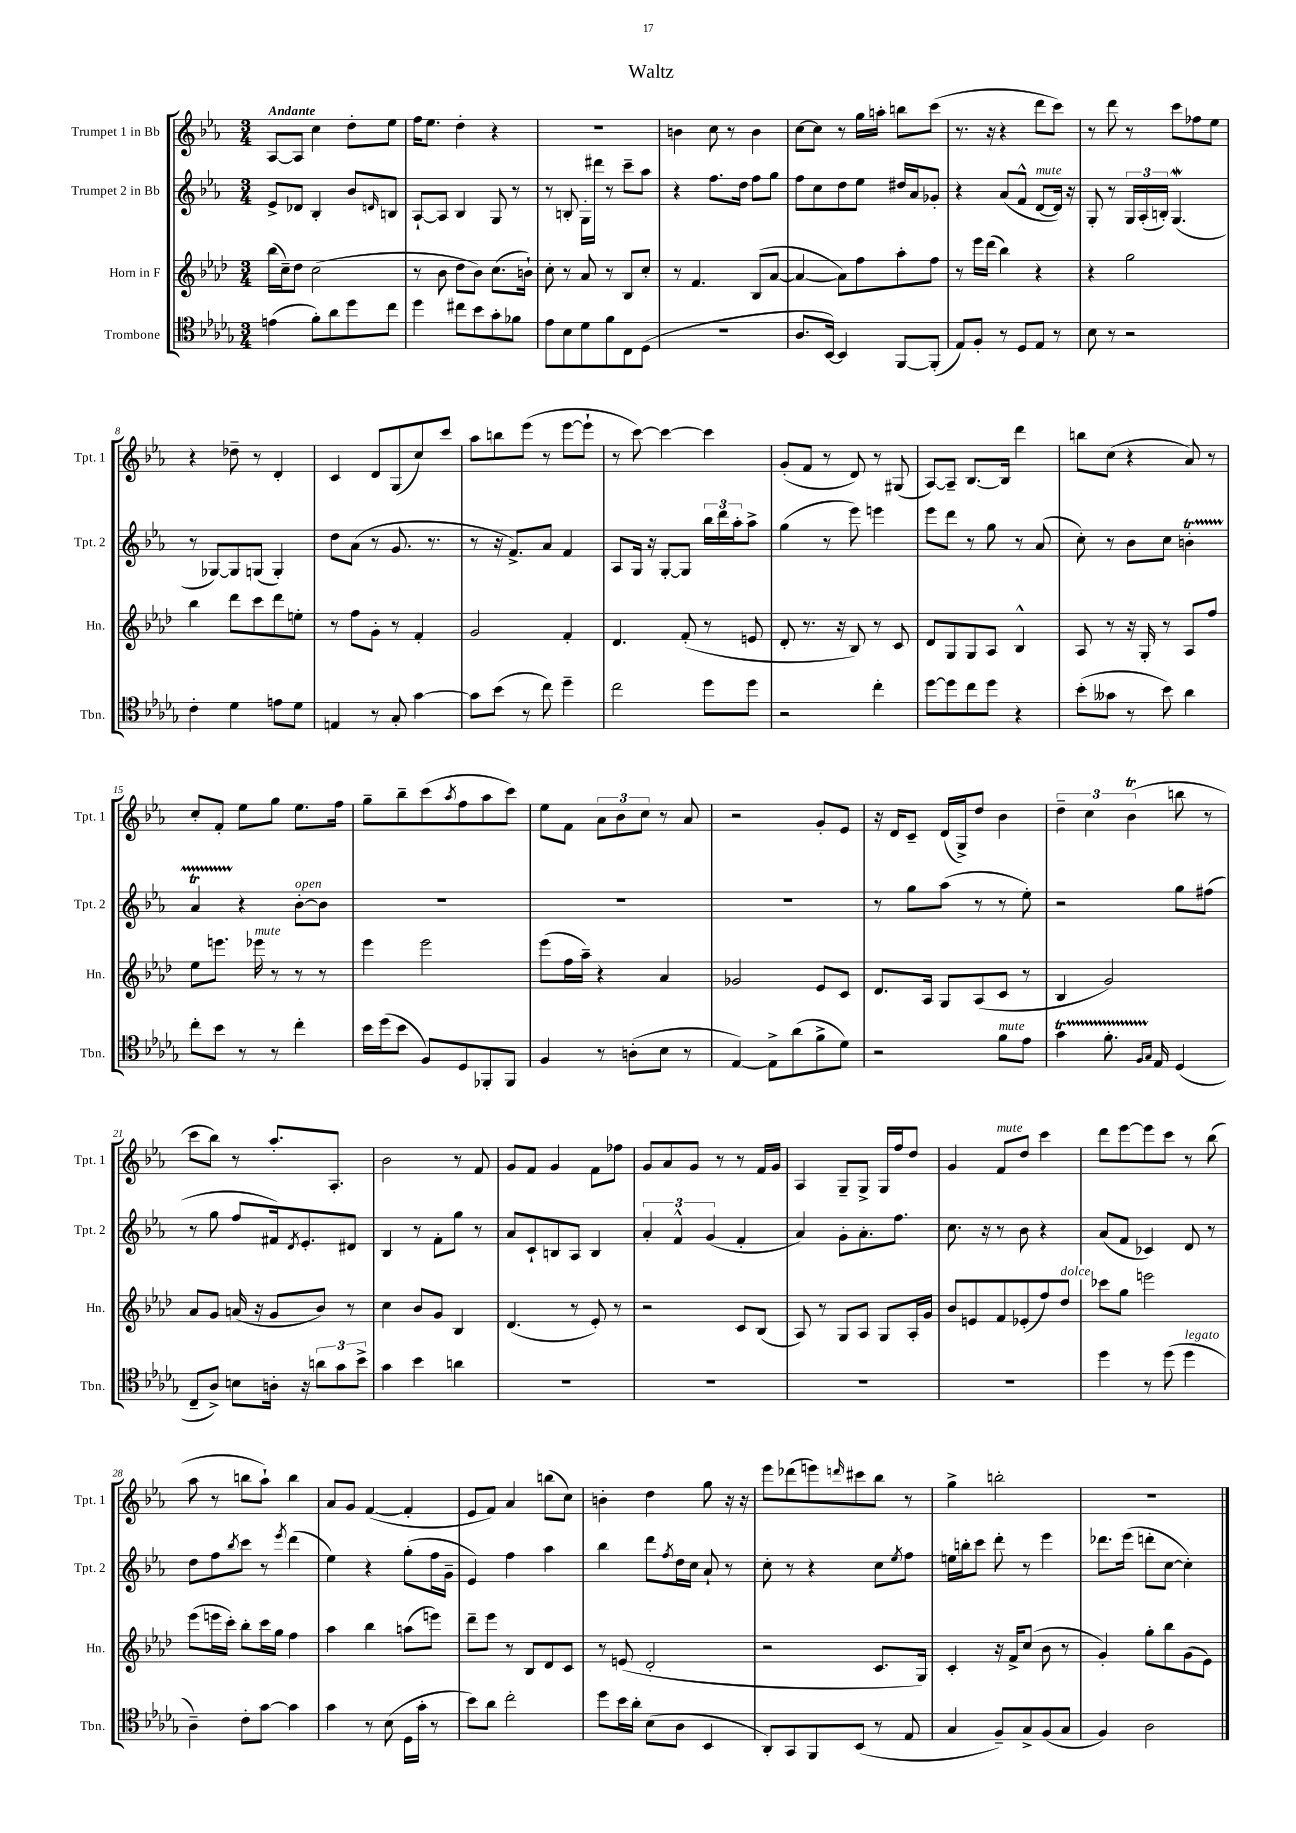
\header { title = "Waltz" }
<<
\new StaffGroup <<
\new Staff = "s0" \with { instrumentName = "Trumpet 1 in Bb" shortInstrumentName = "Tpt. 1" } {
    \clef treble \key ees \major \numericTimeSignature \time 3/4 \tempo "Andante"
    aes8~ aes8 c''4 d''8-. ees''8 |
    f''16 ees''8. d''4-. r4 |
    R2. |
    b'4 c''8 r8 b'4 |
    c''8~ c''8 r8 g''16 a''16-. b''8 c'''8( |
    r8. r16 r4 d'''8 c'''8) |
    r8 d'''8 r8 c'''8 fes''8 ees''8 |
    r4 des''8-- r8 d'4-. |
    c'4 d'8 g8( c''8) c'''8 |
    aes''8 b''8 ees'''8( r8 ees'''8~ ees'''8-! |
    r8 c'''8~) c'''4~ c'''4 |
    g'8-.( f'8 r8 d'8) r8 gis8( |
    aes8~) aes8-- bes8.~ bes16 d'''4 |
    b''8 c''8( r4 aes'8) r8 |
    c''8-. f'8-. ees''8 g''8 ees''8. f''16 |
    g''8-- bes''8-- c'''8( \acciaccatura { aes''8 } f''8 aes''8 c'''8) |
    ees''8 f'8 \tuplet 3/2 { aes'8 bes'8 c''8 } r8 aes'8 |
    r2 g'8-. ees'8 |
    r16 d'16 c'8-- d'16( g16->) d''8 bes'4 |
    \tuplet 3/2 { d''4-- c''4 bes'4\trill( } b''8 r8 |
    c'''8 bes''8) r8 aes''8.-. aes8.-. |
    bes'2 r8 f'8 |
    g'8 f'8 g'4 f'8 fes''8 |
    g'8 aes'8 g'8 r8 r8 f'16 g'16 |
    aes4 g8-- g8-> g16 f''16 d''8 |
    g'4 f'8^\markup { \italic "mute" } d''8 c'''4 |
    d'''8 ees'''8~ ees'''8 c'''8 r8 bes''8( |
    aes''8 r8 b''8 aes''8-!) b''4 |
    aes'8 g'8 f'4~( f'4-. |
    ees'8 f'8) aes'4 b''8( c''8) |
    b'4-. d''4 g''8 r16 r16 |
    ees'''8 des'''8( e'''8) \grace { d'''16 } cis'''8 bes''8 r8 |
    g''4-> b''2-. |
    R2. \bar "|." |
}
\new Staff = "s1" \with { instrumentName = "Trumpet 2 in Bb" shortInstrumentName = "Tpt. 2" } {
    \clef treble \key ees \major \numericTimeSignature \time 3/4
    ees'8-> des'8 bes4-. bes'8 \grace { d'16 } b8 |
    aes8~-! aes8 bes4 g8 r8 |
    r8 b8-. g16-. dis'''16 r8 c'''8-- aes''8 |
    r4 f''8. d''16 f''8 g''8 |
    f''8 c''8 d''8 ees''8 dis''16 aes'16 ges'8-. |
    r4 aes'8( f'8-^ d'8~^\markup { \italic "mute" } d'16) r16 |
    g8-. r8 \tuplet 3/2 { g16 aes16-.( b16-.) } g4.\mordent( |
    r8 ges8~) ges8 g8( g4-.) |
    d''8 aes'8( r8 g'8. r8. |
    r8 r16 f'8.->) aes'8 f'4 |
    aes8 g16 r16 g8~-. g8 \tuplet 3/2 { bes''16 d'''16 aes''16-. } aes''8-> |
    g''4( r8 ees'''8) e'''4 |
    ees'''8 d'''8 r8 g''8 r8 aes'8( |
    c''8-.) r8 bes'8 c''8 b'4-.\startTrillSpan |
    aes'4\trill r4\stopTrillSpan bes'8~-.^\markup { \italic "open" } bes'8 |
    R2. |
    R2. |
    R2. |
    r8 g''8 aes''8( r8 r8 ees''8-.) |
    r2 g''8 fis''8( |
    r8 g''8 f''8 fis'16) \acciaccatura { d'8 } ees'8.-. dis'8 |
    bes4 r8 f'8-. g''8 r8 |
    aes'8 c'8-! b8 aes8 b4 |
    \tuplet 3/2 { aes'4-. f'4-^ g'4( } f'4-. |
    aes'4) g'8-. aes'8.-. f''8. |
    c''8. r16 r8 bes'8 r4 |
    aes'8( f'8 ces'4) d'8 r8 |
    d''8 f''8 \acciaccatura { bes''8 } c'''8 r8 \acciaccatura { ees'''8 } d'''4( |
    ees''4) r4 g''8-.( f''16 g'16-- |
    ees'4) f''4 aes''4 |
    bes''4 d'''8 \acciaccatura { f''8 } d''16 c''16 aes'8-! r8 |
    c''8-. r8 r4 c''8 \acciaccatura { ees''8 } f''8 |
    e''16 b''16-. c'''8 d'''8-. r8 ees'''4 |
    des'''8. ees'''16( d'''8-. c''8~ c''4-.) \bar "|." |
}
\new Staff = "s2" \with { instrumentName = "Horn in F" shortInstrumentName = "Hn." } {
    \clef treble \key aes \major \numericTimeSignature \time 3/4
    bes''16( c''16--) des''8 c''2( |
    r8 bes'8 des''8 bes'8) c''8.( b'16-!) |
    c''8-. r8 aes'8 r8 bes8 c''8-. |
    r8 f'4. bes8( aes'8~ |
    aes'4~ aes'8) f''8 aes''8-. f''8 |
    r8 ees'''16 des'''16( bes''4) r4 |
    r4 g''2 |
    bes''4 des'''8 c'''8 des'''8 e''8-. |
    r8 f''8 g'8-. r8 f'4-. |
    g'2 f'4-. |
    des'4. f'8-.( r8 e'8 |
    des'8-. r8. r16 bes8) r8 c'8 |
    des'8 g8 g8 aes8 bes4-^ |
    aes8 r8 r16 g16-. r8 aes8 f''8 |
    ees''8 e'''8. ees'''16^\markup { \italic "mute" } r8 r8 r8 |
    ees'''4 ees'''2 |
    ees'''8( f''16 aes''16--) r4 aes'4 |
    ges'2 ees'8 c'8 |
    des'8. aes16 g8 aes8( c'8 r8 |
    bes4 g'2) |
    aes'8 g'8 a'16( r16 g'8 bes'8) r8 |
    c''4 bes'8 g'8 bes4 |
    des'4.( r8 ees'8-.) r8 |
    r2 c'8 bes8( |
    aes8) r8 g8 aes8 g8 aes16-. g'16 |
    bes'8 e'8 f'8 ees'8-.( f''8) des''8^\markup { \italic "dolce" } |
    ces'''8 g''8 e'''2 |
    ees'''8( e'''16 c'''16-.) bes''8-. c'''16 g''16 f''4 |
    aes''4 bes''4 a''8( e'''8) |
    des'''8-- ees'''8 r8 bes8 des'8 c'8 |
    r8 e'8( des'2-. |
    r2 c'8. g16) |
    c'4-. r16 f'16-> c''8( bes'8 r8 |
    g'4-.) g''8-. bes''8 g'8( ees'8) \bar "|." |
}
\new Staff = "s3" \with { instrumentName = "Trombone" shortInstrumentName = "Tbn." } {
    \clef tenor \key des \major \numericTimeSignature \time 3/4
    e'4( f'8-.) aes'8 des''8 c''8 |
    des''4 cis''8 bes'8 ges'8-. fes'8 |
    ees'8 bes8 des'8 f'8 c8 des8( |
    R2. |
    aes8. bes,16~) bes,4 f,8~ f,8-.( |
    ees8) f8-. r8 des8 ees8 r8 |
    bes8 r8 r2 |
    c'4-. des'4 e'8 des'8 |
    e4 r8 ges8-. ges'4~ |
    ges'8 bes'8( r8 c''8) des''4-- |
    c''2 des''8 des''8 |
    r2 c''4-. |
    des''8~ des''8 c''8 des''8 r4 |
    bes'8-.( geses'8 r8 bes'8) aes'4 |
    c''8-. bes'8 r8 r8 c''4-. |
    bes'16 des''16( bes'8 f8) des8 fes,8-. fes,8 |
    f4 r8 a8-.( bes8 r8 |
    ees4~) ees8-> aes'8( f'8-> des'8) |
    r2 f'8^\markup { \italic "mute" } ees'8 |
    ges'4\startTrillSpan f'8.-. \grace { f16 ges16 } ees16\stopTrillSpan des4( |
    c8-- aes8->) b8 a16-. r16 \tuplet 3/2 { a'8 ges'8 bes'8-> } |
    ges'4 bes'4 a'4 |
    R2. |
    R2. |
    R2. |
    R2. |
    des''4 r8 des''8( des''4^\markup { \italic "legato" } |
    aes4--) c'8-. ges'8~ ges'4 |
    ges'4 r8 bes8( des16 ges'16-. r8 |
    bes'8) aes'8 c''2-. |
    des''8 bes'16 aes'16-. bes8( aes8 bes,4 |
    aes,8-.) ges,8 f,8 bes,8( r8 ees8 |
    ges4 f8--) ges8-> f8( ges8 |
    f4) aes2 \bar "|." |
}
>>
>>
